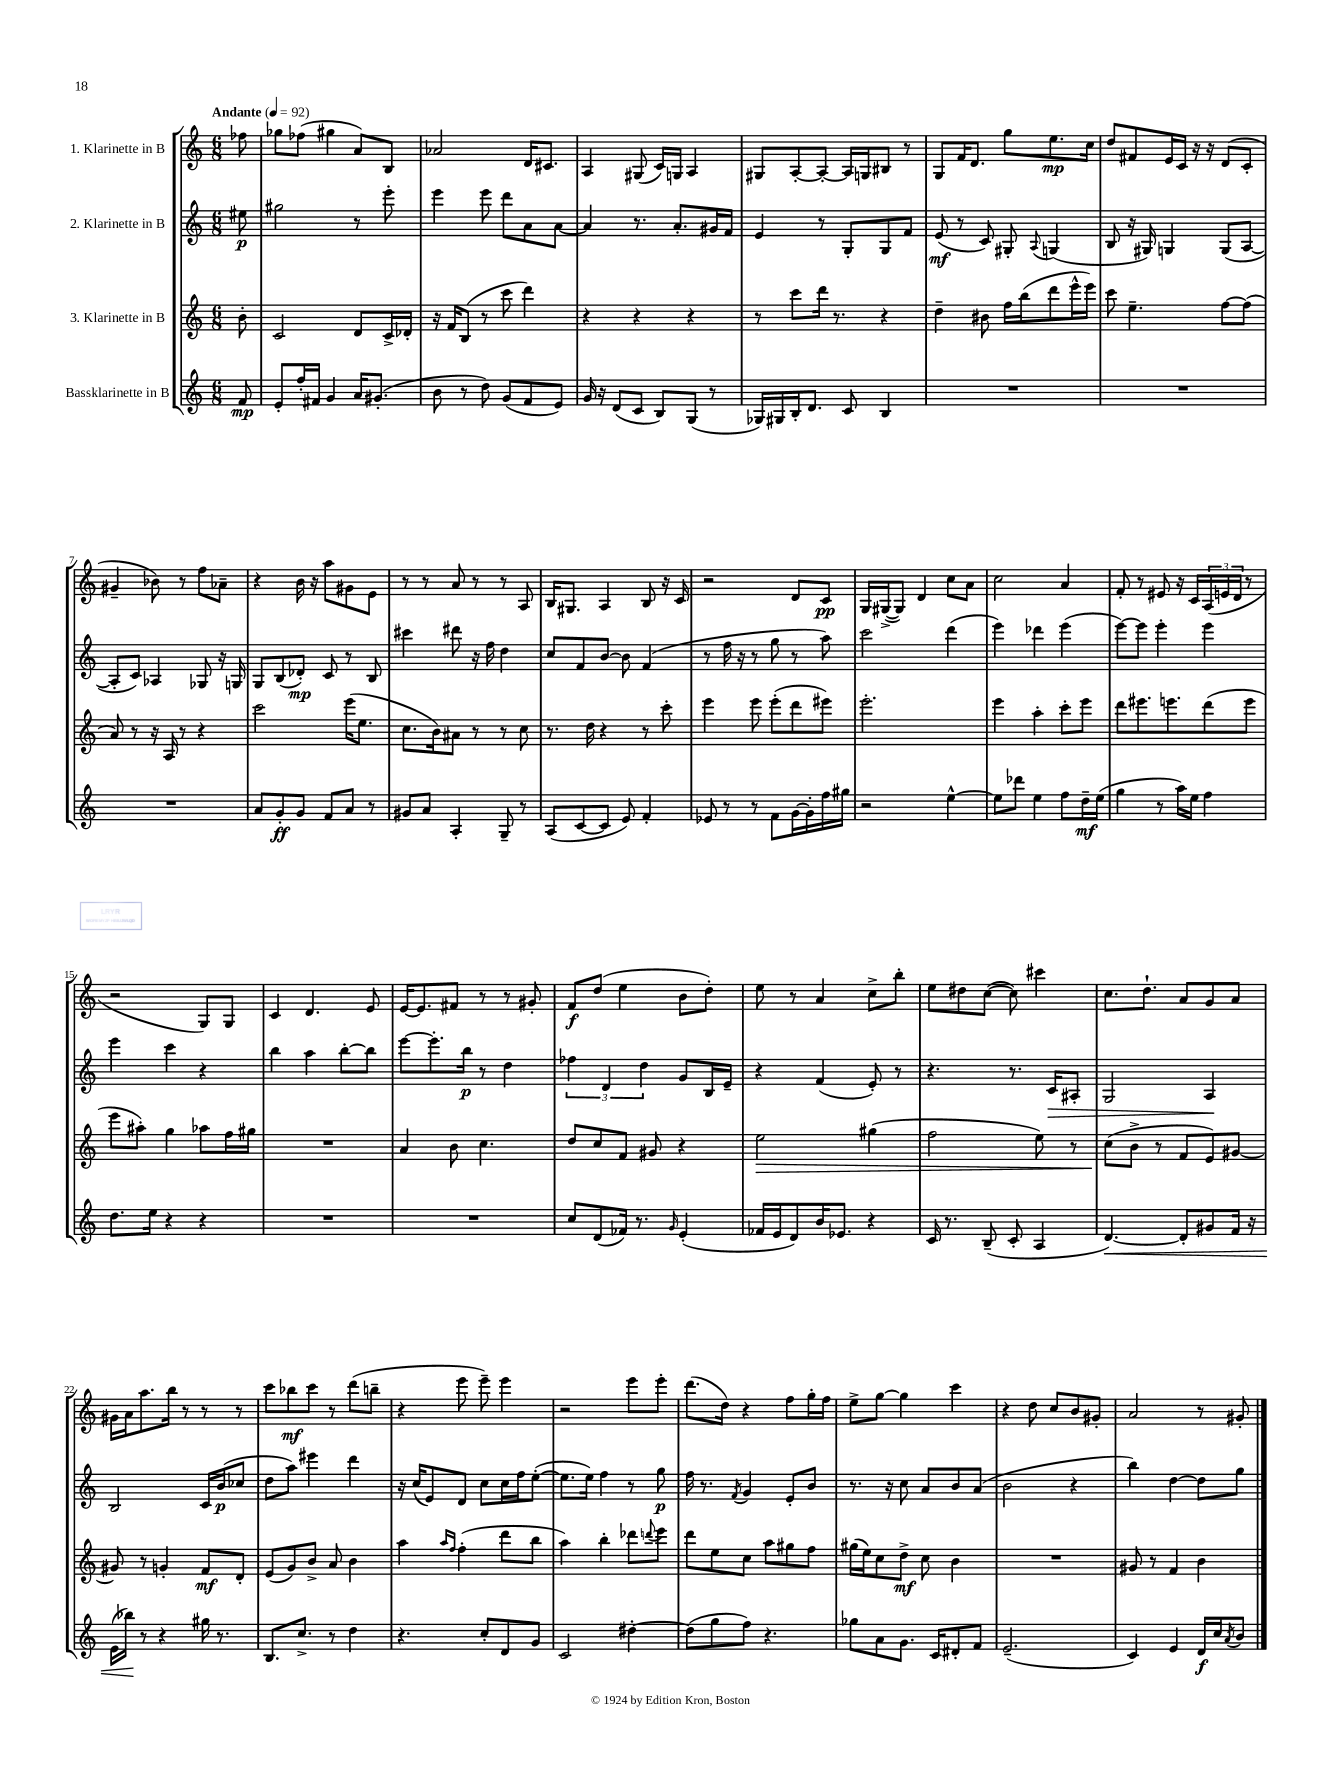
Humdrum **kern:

**kern	**kern	**kern	**kern
*staff4	*staff3	*staff2	*staff1
*clefG2	*clefG2	*clefG2	*clefG2
*k[]	*k[]	*k[]	*k[]
*M6/8	*M6/8	*M6/8	*M6/8
*MM92	*MM92	*MM92	*MM92
8f/	8b'\	8ee#\	8ff-\
=	=	=	=
8e'/L	2c/	2gg#\	8gg-\L
16ff'/L	.	.	(8ff-\J
16f#/JJ	.	.	.
4g/	.	.	4gg#\
16a/LK	8d/L	8r	8a/L)
(8.g#'/J	.	.	.
.	16c^/L	8eee'\	8B/J
.	16d-'/JJ	.	.
=	=	=	=
8b\	16r	4eee\	2a-/
.	16f/LK	.	.
8r	(8B/J	.	.
8dd\)	8r	8eee\	.
(8g/L	8ccc\	8ddd\L	.
8f/	4ddd\)	8a\	16d/LK
.	.	.	8.c#/J
8e/J)	.	[8a\J	.
=	=	=	=
16g/	4r	4a/]	4A/
16r	.	.	.
(8d/L	.	.	.
8c/J	4r	8.r	(8G#/
8B/L)	.	.	16c/LL)
.	.	8.a'/L	16G/JJ
(8G/J	4r	.	4A/
8r	.	16g#/L	.
.	.	16f/JJ	.
=	=	=	=
16G-/LL)	8r	4e/	8G#/L
16G#/	.	.	.
16B'/J	8ccc\L	.	[8A'/
8.d/J	.	.	.
.	16ddd\Jk	8r	8A'/_J
.	8.r	.	.
8c/	.	8G'/L	16A/]LL
.	.	.	16G/J
4B/	4r	8G/	8B#/J
.	.	8f/J	8r
=	=	=	=
2.r	4dd~\	(8e/	8G/L
.	.	8r	16f/K
.	.	.	8.d/J
.	8b#\	8c/)	.
.	16ff\LL	8G#'/	8gg\L
.	(16bb\J	.	.
.	.	8qqA/	.
.	8ddd\	(4G/	8.ee\
.	16eee^^\L	.	.
.	16eee\JJ)	.	16cc\Jk
=	=	=	=
2.r	8ccc\	8B/	8dd/L
.	4.ee~\	16r	8f#/
.	.	16G#/)	.
.	.	4G/	16e/L
.	.	.	16c/JJ
.	.	.	16r
.	.	.	16r
.	[8ff\L	(8G/L	(8d/L
.	(8ff\]J	[8A/J	8c'/J
=	=	=	=
2.r	8a/)	8A'/]L	4g#~/
.	8r	8c/J)	.
.	16r	4A-/	8b-\)
.	16A/	.	.
.	8r	.	8r
.	4r	8G-/	8ff\L
.	.	16r	8a-~\J
.	.	16G/	.
=	=	=	=
8a/L	2ccc\	8G/L	4r
8g'/	.	(8B/	.
8g/J	.	8d-'/J)	16b\
.	.	.	16r
8f/L	.	8c/	8aa\L
8a/J	(16eee\LK	8r	8g#\
.	8.ee\J	.	.
8r	.	8B/	8e\J
=	=	=	=
8g#/L	8.cc\L	4ccc#\	8r
8a/J	.	.	8r
.	16b\k)	.	.
4A'/	8a#\J	8ddd#\	8a/
.	8r	16r	8r
.	.	16ff\	.
8G~/	8r	4dd\	8r
8r	8cc\	.	8A/
=	=	=	=
(8A/L	8.r	8cc/L	16B/LK
.	.	.	8.G#/J
[8c/	.	8f/	.
.	16dd\	.	.
8c/]J	4r	[8b/J	4A/
8e/)	.	8b\]	.
4f'/	8r	(4f/	8B/
.	8ccc'\	.	16r
.	.	.	16c/
=	=	=	=
8e-/	4eee\	8r	2r
8r	.	16ff\	.
.	.	16r	.
8r	8eee\	8r	.
8f\L	(8eee'\L	8gg\	.
[16g\L	8ddd\	8r	8d/L
16g'\]	.	.	.
16ff\	8eee#\J)	8aa\)	8c/J
16gg#\JJ	.	.	.
=	=	=	=
2r	2.eee'\	2ccc\	16G/LL
.	.	.	([16G#^/J
.	.	.	8G#/]J)
.	.	.	4d/
[4ee^^\	.	(4ddd\	8cc\L
.	.	.	8a\J
=	=	=	=
8ee\]L	4eee\	4eee\)	2cc\
8ddd-\J	.	.	.
4ee\	4aa'\	4ddd-\	.
8ff\L	8ccc'\L	(4eee\	4a/
16dd~\L	8eee\J	.	.
(16ee\JJ	.	.	.
=	=	=	=
4gg\	8ddd\L	[8eee\L)	8f'/
.	8.eee#\	8eee\]J	8r
8r	.	4eee'\	8e#/
.	8.eee\	.	.
16aa\LL)	.	.	16r
16ee\JJ	.	.	16c/LL
4ff\	(8ddd\	4eee\	(24A/
.	.	.	24e/
.	.	.	24d/JJ
.	8eee\J	.	8r
=	=	=	=
8.dd\L	8eee\L	4eee\	2r
.	8aa#'\J)	.	.
16ee\Jk	.	.	.
4r	4gg\	4ccc\	.
4r	8aa-\L	4r	8G/L)
.	16ff\L	.	8G/J
.	16gg#\JJ	.	.
=	=	=	=
2.r	2.r	4bb\	4c/
.	.	4aa\	4.d/
.	.	[8bb'\L	.
.	.	8bb\]J	8e/
=	=	=	=
2.r	4a/	[8eee\L	[16e/LK
.	.	.	8.e/]
.	.	8.eee'\]	.
.	8b\	.	8f#/J
.	.	16bb\Jk	.
.	4.cc\	8r	8r
.	.	4dd\	8r
.	.	.	8g#'/
=	=	=	=
8cc/L	8dd/L	6ff-\	8f/L
(8d/	8cc/	.	(8dd/J
.	.	6d/	.
16f-/Jk)	8f/J	.	4ee\
8.r	.	.	.
.	.	6dd\	.
.	8g#/	.	.
16qqg/	.	.	.
(4e'/	4r	8g/L	8b\L
.	.	16B/L	8dd'\J)
.	.	16e~/JJ	.
=	=	=	=
16f-/LL	2ee\	4r	8ee\
16e/J	.	.	.
8d/)	.	.	8r
16b/K	.	(4f/	4a/
8.e-/J	.	.	.
4r	(4gg#\	8e'/)	8cc^\L
.	.	8r	8bb'\J
=	=	=	=
16c/	2ff\	4.r	8ee\L
8.r	.	.	.
.	.	.	8dd#\
(8B~/	.	.	([8cc\J
8c'/	.	8.r	8cc\])
4A/	8ee\)	.	4ccc#\
.	.	16c/LK	.
.	8r	8A#'/J	.
=	=	=	=
[4.d/)	(8cc\L	2G/	8.cc\L
.	8b^\J	.	.
.	.	.	8.dd`\J
.	8r	.	.
8d'/]L	8f/L	.	8a/L
8g#/	8e/)	4A/	8g/
16f/Jk	[8g#/J	.	8a/J
16r	.	.	.
=	=	=	=
(16e\LL	8g#/]	2B/	16g#\LL
16bb-\JJ)	.	.	16a\J
8r	8r	.	8.aa\
4r	4g'/	.	.
.	.	.	16bb\Jk
.	.	.	8r
16gg#\	8f/L	16c/LL	8r
8.r	.	(16b/J	.
.	8d'/J	8cc-/J	8r
=	=	=	=
8.B/L	(8e/L	8dd\L	8ccc\L
.	8g/)	8aa\J)	8bb-\
8.cc^/J	.	.	.
.	8b^/J	4eee#\	8ccc\J
8r	8a/	.	8r
4dd\	4b\	4ddd\	(8ddd\L
.	.	.	8bb~\J
=	=	=	=
4.r	4aa\	16r	4r
.	.	(16cc/LK	.
.	.	8e/)	.
.	16qqaa/LL	.	.
.	16qqff/JJ	.	.
.	(4ff'\	8d/J	8eee\
8cc'/L	.	8cc\L	8eee~\)
8d/	8ddd\L	16cc\L	4eee\
.	.	16ff\J	.
8g/J	8bb\J	([8ee'\J	.
=	=	=	=
2c/	4aa\)	8.ee\]L	2r
.	.	16ee\Jk)	.
.	4bb'\	4ff\	.
[4dd#'\	8ddd-\L	8r	8eee\L
.	8qqddd/	.	.
.	8eee\J	8gg\	8eee'\J
=	=	=	=
(8dd#\]L	8ddd\L	16ff\	(8.ddd\L
.	.	8.r	.
8gg\	8ee\	.	.
.	.	.	16dd\Jk)
.	.	8qf/	.
8ff\J)	8cc\J	4g/	4r
4.r	8aa\L	.	.
.	8gg#\	8e'/L	8ff\L
.	8ff\J	8b/J	16gg'\L
.	.	.	16ff\JJ
=	=	=	=
8gg-\L	(16gg#\LL	8.r	8ee^\L
.	16ee\J)	.	.
8a\	8cc\	.	[8gg\J
.	.	16r	.
8.g\J	8dd^\J	8cc\	4gg\]
.	8cc\	8a/L	.
16c/LK	.	.	.
8d#'/	4b\	8b/	4ccc\
8f/J	.	(8a/J	.
=	=	=	=
(2.e~/	2.r	2b\	4r
.	.	.	8dd\
.	.	.	8cc/L
.	.	4r	8b/
.	.	.	8g#'/J
=	=	=	=
4c/)	8g#/	4bb\)	2a/
.	8r	.	.
4e/	4f/	[4dd\	.
16d/LL	4b\	8dd\]L	8r
16cc/J	.	.	.
8qa/	.	.	.
8b/J	.	8gg\J	8g#'/
==	==	==	==
*-	*-	*-	*-
